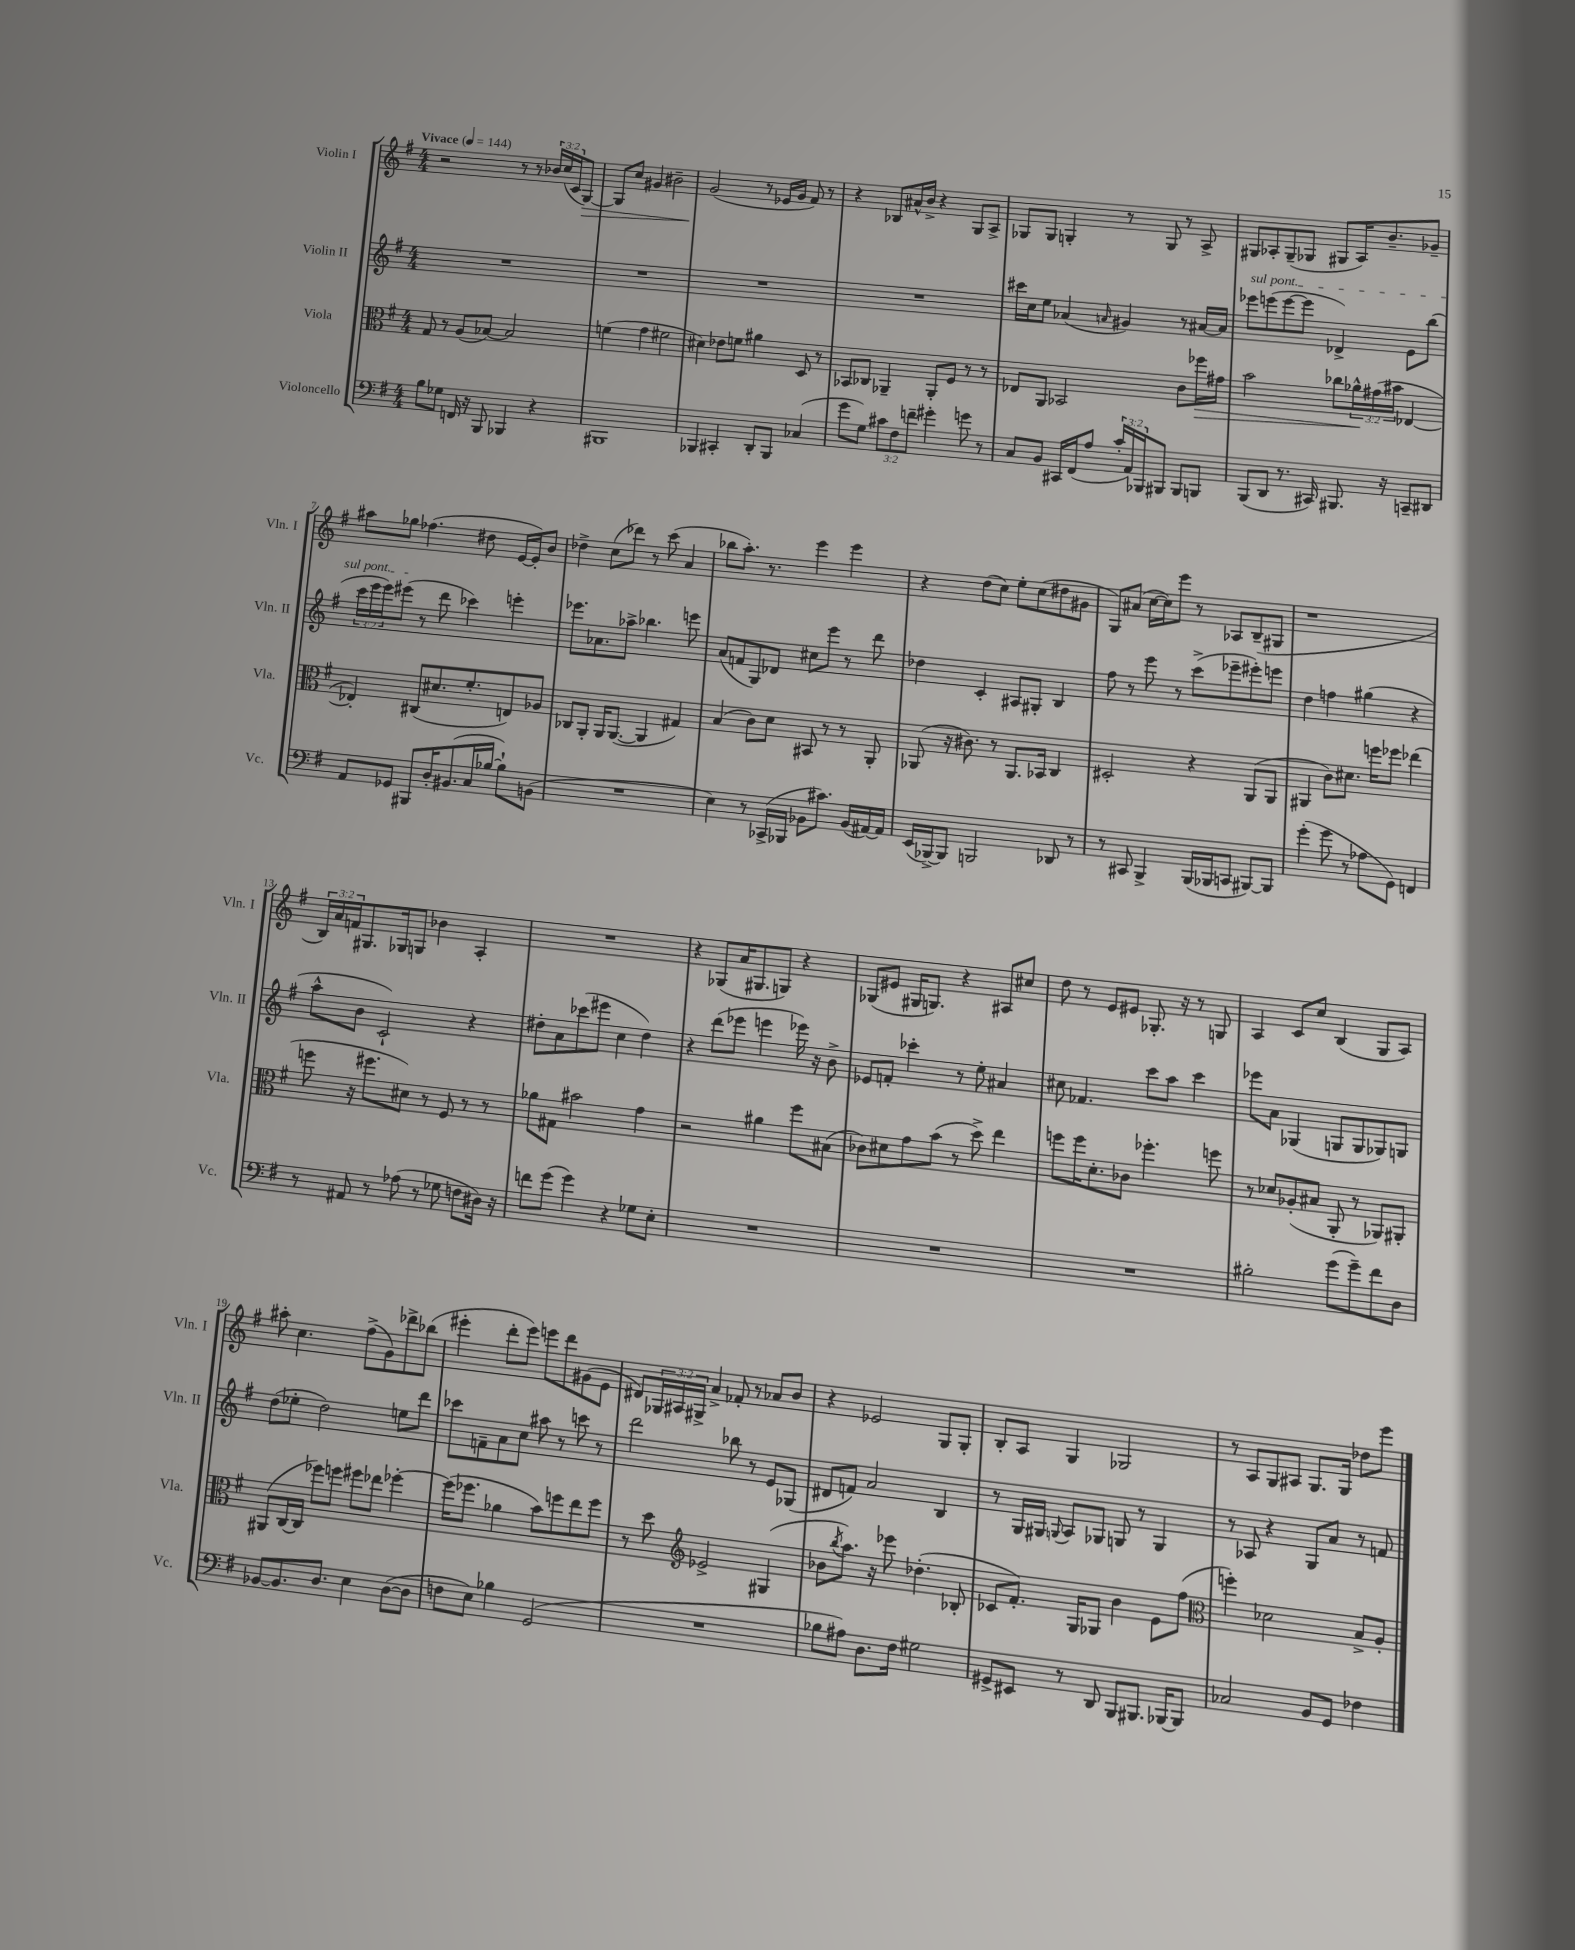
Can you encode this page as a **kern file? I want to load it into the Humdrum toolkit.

**kern	**kern	**dynam	**kern	**kern	**dynam
*part4	*part3	*part3	*part2	*part1	*part1
*staff4	*staff3	*staff3	*staff2	*staff1	*staff1
*I"Violoncello	*I"Viola	*	*I"Violin II	*I"Violin I	*
*I'Vc.	*I'Vla.	*	*I'Vln. II	*I'Vln. I	*
*clefF4	*clefC3	*	*clefG2	*clefG2	*
*k[f#]	*k[f#]	*	*k[f#]	*k[f#]	*
*M4/4	*M4/4	*	*M4/4	*M4/4	*
*MM144	*MM144	*	*MM144	*MM144	*
=1	=1	=1	=1	=1	=1
!	!	!	!	!LO:TX:a:B:t=Vivace	!
8B\L	8G/	.	1r	2r	.
8G-X\J	8r	.	.	.	.
16FFn/	(8A/L	.	.	.	.
16r	.	.	.	.	.
8BBB/	[8B-X/J)	.	.	.	.
4BBB-X/	2B-/]	.	.	8r	.
.	.	.	.	8r	.
4r	.	.	.	24b-X/LL	.
.	.	.	.	(24cc/	.
.	.	.	.	24c/J	.
!	!	!	!	!	!LO:HP:b
.	.	.	.	[8G/J)	>
=2	=2	=2	=2	=2	=2
1BBB#X	(4fn\	.	1r	8G/L]	.
.	.	.	.	8cc/J	.
.	4g\	.	.	4g#X/	.
.	2f#X\	.	.	2b#X~\	.
=3	=3	=3	=3	=3	=3
4BBB-X/	4d#X\)	.	1r	(2g/	.
4CC#X'/	8e-X\L	.	.	.	.
.	8fn\J	.	.	.	.
8DD'/L	4a#X\	.	.	8r	]
8BBB-/J	.	.	.	16e-X/LL	.
.	.	.	.	16g/JJ	.
(4C-X/	8D/	.	.	8f#/)	.
.	8r	.	.	8r	.
=4	=4	=4	=4	=4	=4
8g\L	8BB-X/L	.	1r	4r	.
8G\J)	8C-X/J	.	.	.	.
12c#X\L	4AA-X~/	.	.	8B-X/L	.
12F#\	.	.	.	.	.
.	.	.	.	16a#X^^/L	.
12fn~\J	.	.	.	.	.
.	.	.	.	16b^/JJ	.
4g#X'\	8AA-'/L	.	.	4r	.
.	8F#/J	.	.	.	.
8gn\	8r	.	.	8G/L	.
8r	8r	.	.	8A^/J	.
=5	=5	=5	=5	=5	=5
8C/L	8E-X/L	.	16ccc#X\LL	8G-X/L	.
.	.	.	16cc\J	.	.
8BB/J	8AA/J	.	8ee\J	8G-/J	.
16CC#X/LL	2BB-X/	.	(4a-X/	4Gn'/	.
(16FF#/J	.	.	.	.	.
8A/J	.	.	.	.	.
.	.	.	16qqan/	.	.
24c'/LL	.	.	4g#X/)	8r	.
24AA/)	.	.	.	.	.
24BBB-X/J	.	.	.	.	.
8BBB#X/J	.	.	.	8G/	.
8BBB#/L	8c\L	.	8r	8r	.
!	!	!LO:HP:b	!	!	!
8BBBn/J	16ff-X\L	>	[16a#X/LL	8A^/	.
.	16g#X\JJ	.	16a#/JJ]	.	.
=6	=6	=6	=6	=6	=6
!	!	!	!LO:TX:a:i:t=sul pont.	!	!
(8BBB/L	2b\	.	8eee-X\L	8G#X/L	.
8DD/J	.	.	(8eeen\	8A-X'/	.
8.r	.	.	[8eee\	(8G#~/	.
.	.	.	8eee\J]	8G-X/J	.
16CC#X/)	.	.	.	.	.
8.BBB#X/	8cc-X\L	.	4d-X^/)	8G#X/L	.
.	24a-X^^\L	.	.	16A-/K)	.
.	(24g#X\	]	.	.	.
16r	.	.	.	8.b~/	.
.	24b#X\JJ	.	.	.	.
8CCn~/L	[4E-X/	.	8e\L	.	.
8DD#X/J	.	.	(8bb\J	8g-X~/J	.
!!LO:LB:g=z
=7	=7	=7	=7	=7	=7
8AA/L	4E-X'/])	.	24ccc\LL	8aa#X\L	.
.	.	.	24eee\	.	.
.	.	.	24eee\J)	.	.
8GG-X/J	.	.	(8eee#X\J	8gg-X\J	.
8BBB#X/L	(8C#X/L	.	8r	(4.ff-X\	.
16D'/K	8.d#X/	.	8ddd\	.	.
(8.BB#X/	.	.	.	.	.
.	.	.	4ccc-X\)	.	.
.	8.f#'/	.	.	.	.
16C/L	.	.	.	8dd#X\	.
[16B-X/JJ	.	.	.	.	.
8B-`\L])	8En/)	.	4eeen'\	[16e/LL	.
.	.	.	.	16e'/J])	.
(8BBn\J	8A-X/J	.	.	8b/J	.
=8	=8	=8	=8	=8	=8
1r	8C-X/L	.	8.eee-X\L	4dd-X^\	.
.	8AA'/J	.	.	.	.
.	.	.	8.a-X\	.	.
.	16AA/KL	.	.	(8cc\L	.
.	([8.AA/J	.	.	.	.
.	.	.	8aa-X^\J	8ddd-X\J)	.
.	4AA/]	.	4.bb-X\	8r	.
.	.	.	.	(8ccc\	.
.	4G#X/)	.	.	4a/	.
.	.	.	8eeen\	.	.
=9	=9	=9	=9	=9	=9
4E\)	(4B/	.	(8a/L	8bb-X\L	.
.	.	.	8fn/	8.aa'\J)	.
8r	8c\L)	.	8G/)	.	.
.	.	.	.	8.r	.
(16CC-X^/LL	8d\J	.	8d-X/J	.	.
16BBB-X/JJ	.	.	.	.	.
8BB-X\L	8BB#X/	.	8cc#X\L	4eee\	.
8.c#X\J)	8r	.	8eee\J	.	.
.	8r	.	8r	4eee\	.
(16BB-/LL	.	.	.	.	.
[16AA#X/)	8AA'/	.	8ddd\	.	.
16AA#/JJ]	.	.	.	.	.
=10	=10	=10	=10	=10	=10
(16EE/LL	(8AA-X/	.	4dd-X\	4r	.
[16BBB-X^/J)	.	.	.	.	.
8BBB-/J]	16r	.	.	.	.
.	8.c#X\)	.	.	.	.
2BBBn/	.	.	4c'/	(8dd\L	.
.	8r	.	.	8cc\J)	.
.	8.AA-/L	.	8A#X/L	8ee'\L	.
.	.	.	8G#X'/J	(8cc\	.
.	16BB-X/Jk	.	.	.	.
8DD-X/	4C/	.	4B/	8dd#X\	.
8r	.	.	.	8g#X\J	.
=11	=11	=11	=11	=11	=11
8r	2D#X'/	.	8ff#\	8G/L)	.
8CC#X/	.	.	8r	(8a#X/J	.
4BBB^/	.	.	8eee\	[16cc\LL	.
.	.	.	.	16cc\J])	.
.	.	.	8r	8eee\J	.
(16BBB/LL	4r	.	(8ccc^\L	8r	.
16BBB-X/J	.	.	.	.	.
8CCn/J	.	.	8eee-X~\	8A-X/L	.
[8BBB#X/L)	(8AA/L	.	8eee#X'\)	(8B~/	.
8BBB#/J]	8AA/J	.	8eeen\J	8G#X/J	.
=12	=12	=12	=12	=12	=12
(4g'\	4AA#X/	.	4dd\	1r	.
8g\	8c\L)	.	4ffn\	.	.
8r	8.d#X\J	.	.	.	.
8A-X\L	.	.	(4gg#X\	.	.
.	16ffn\KL	.	.	.	.
8GG\J)	8ff-X\J	.	.	.	.
4FFn/	(4ee-X\	.	4r	.	.
!!LO:LB:g=z
=13	=13	=13	=13	=13	=13
8r	8ffn\	.	8aa^^\L	24B/LL)	.
.	.	.	.	24a/	.
.	.	.	.	24fn/J	.
8AA#X/	16r	.	8b\J	8.G#X/	.
.	8.ff#X\L	.	.	.	.
8r	.	.	2c`/)	.	.
.	.	.	.	16G-X/k	.
(8A-X\	8d#X\J)	.	.	8Gn/J	.
8r	8r	.	.	4b-X\	.
8G-X\	8F#/	.	.	.	.
8Fn\L	8r	.	4r	4A'/	.
16D#X\Jk)	8r	.	.	.	.
16r	.	.	.	.	.
=14	=14	=14	=14	=14	=14
8fn\L	8a-X\L	.	8dd#X'\L	1r	.
(8g\J	8G#X\J	.	8a\	.	.
4g\)	2b#X\	.	(8ccc-X\	.	.
.	.	.	8eee#X\J	.	.
4r	.	.	4cc\	.	.
8G-X\L	4g\	.	4dd#\)	.	.
8E'\J	.	.	.	.	.
=15	=15	=15	=15	=15	=15
1r	2r	.	4r	4r	.
.	.	.	(8ddd\L	(8G-X/L	.
.	.	.	8eee-X\J	16a/K	.
.	.	.	.	8.G#X/	.
.	4a#X\	.	4eeen\	.	.
.	.	.	.	8Gn/J)	.
.	8ff#\L	.	16eee-X\)	4r	.
.	.	.	16r	.	.
.	(8B#X\J	.	8b^\	.	.
=16	=16	=16	=16	=16	=16
1r	8c-X\L)	.	8e-X/L	(8G-X/L	.
.	8d#X\	.	8fn'/J	8e#X/J	.
.	8g\	.	4ccc-X'\	16G#X/KL	.
.	.	.	.	8.Gn/J)	.
.	(8b\J	.	.	.	.
.	8r	.	8r	4r	.
.	8dd^\)	.	8ee'\	.	.
.	4ee\	.	4a#X/	8A#X/L	.
.	.	.	.	8cc#X/J	.
=17	=17	=17	=17	=17	=17
1r	8ffn\L	.	8cc#X\	8dd\	.
.	16ff\K	.	4.f-X/	8r	.
.	8.d'\	.	.	.	.
.	.	.	.	8e/L	.
.	8c-X\J	.	.	8e#X/J	.
.	4.ff-X'\	.	8ccc\L	8.G-X'/	.
.	.	.	8aa\J	.	.
.	.	.	.	16r	.
.	.	.	4ccc\	8r	.
.	8ffn\	.	.	8Gn/	.
=18	=18	=18	=18	=18	=18
2B#X'\	8r	.	8eee-X\L	4A/	.
.	8d-X/L	.	8a\J	.	.
.	(8A-X'/	.	(4G-X/	8c/L	.
.	8B#X/J	.	.	8cc/J	.
(8g\L	8AA'/	.	8Gn/L	(4B/	.
8g~\)	8r	.	8G/	.	.
8f#\	8AA-X/L)	.	8G-X/)	8G/L	.
8D\J	8AA#X'/J	.	8Gn/J	8A/J)	.
!!LO:LB:g=z
=19	=19	=19	=19	=19	=19
[8BB-X/L	(8AA#X/L	.	(8dd\L	8aa#X'\	.
8.BB-/]	[16C/L	.	8ee-X'\J	4.cc\	.
.	16C/JJ]	.	.	.	.
.	8ff-X\L)	.	2dd\)	.	.
8.D/J	.	.	.	.	.
.	8ffn\J	.	.	.	.
4E\	8ff#X\L	.	.	(8ff#^\L	.
.	8ee-X\J	.	.	8g\)	.
([8D\L	[4ff-X'\	.	8een\L	8ddd-X^\	.
8D\J]	.	.	8ddd\J	(8bb-X\J	.
=20	=20	=20	=20	=20	=20
8Fn\L	(16ff-\KL]	.	8ccc-X\L	4eee#X'\	.
.	8.ff-X\J	.	.	.	.
8E\J)	.	.	8fn~\	.	.
4B-X\	4a-X\	.	8a\	8ddd'\L	.
.	.	.	8cc\J	8eee#\J)	.
(2GG/	8b\L)	.	8aa#X\	8eeen\L	.
.	8ffn\	.	8r	8ddd\	.
.	8ee\	.	8cccn\	(8g#X\	.
.	8ff\J	.	8r	8e\J	.
=21	=21	=21	=21	=21	=21
1r	8r	.	2ddd\	8d#X/L)	.
.	8dd\	.	.	24G-X/L	.
.	.	.	.	24A#X/	.
.	.	.	.	24G#X^/JJ	.
*	*clefG2	*	*	*	*
.	2e-X^/	.	.	4a^/	.
.	.	.	8bb-X\	8f-X'/	.
.	.	.	8r	8r	.
.	(4G#X/	.	8e/L	8a-X/L	.
.	.	.	(8G-X/J	8b/J	.
=22	=22	=22	=22	=22	=22
8B-X\L	8b-X\L	.	8d#X/L	4r	.
.	8qbb/	.	.	.	.
8A#X\J)	8.aa\J)	.	8fn/J)	.	.
8.D\L	.	.	2a/	2e-X/	.
.	16r	.	.	.	.
.	8eee-X\	.	.	.	.
16F#\Jk	.	.	.	.	.
2G#X\	(4.dd-X'\	.	.	.	.
.	.	.	4B/	8G/L	.
.	8B-X'/	.	.	8G'/J	.
=23	=23	=23	=23	=23	=23
8GG#X^/L	8c-X/L	.	8r	8B'/L	.
8EE#X/J	8.f#'/J)	.	16G/LL	8A/J	.
.	.	.	16G#X/JJ	.	.
.	.	.	8qqGn/	.	.
8r	.	.	8A/L	4G/	.
.	16G/KL	.	.	.	.
8DD/	8G-X/J	.	8G-X/J	.	.
8BBB/L	4b\	.	8Gn/	2G-X/	.
8.BBB#X/J	.	.	8r	.	.
.	8e\L	.	4G/	.	.
[16BBB-X/KL	.	.	.	.	.
8BBB-/J]	(8ff#\J	.	.	.	.
=24	=24	=24	=24	=24	=24
*	*clefC3	*	*	*	*
2C-X/	4ffn'\)	.	8r	8r	.
.	.	.	8A-X/	8A/L	.
.	2d-X\	.	4r	8G/	.
.	.	.	.	8A#X/J	.
8BB/L	.	.	8G/L	8.G/L	.
8GG/J	.	.	8a/J	.	.
.	.	.	.	16G/Jk	.
4F-X\	8B^/L	.	8r	8dd-X\L	.
.	8A'/J	.	8fn/	8eee\J	.
==	==	==	==	==	==
*-	*-	*-	*-	*-	*-
